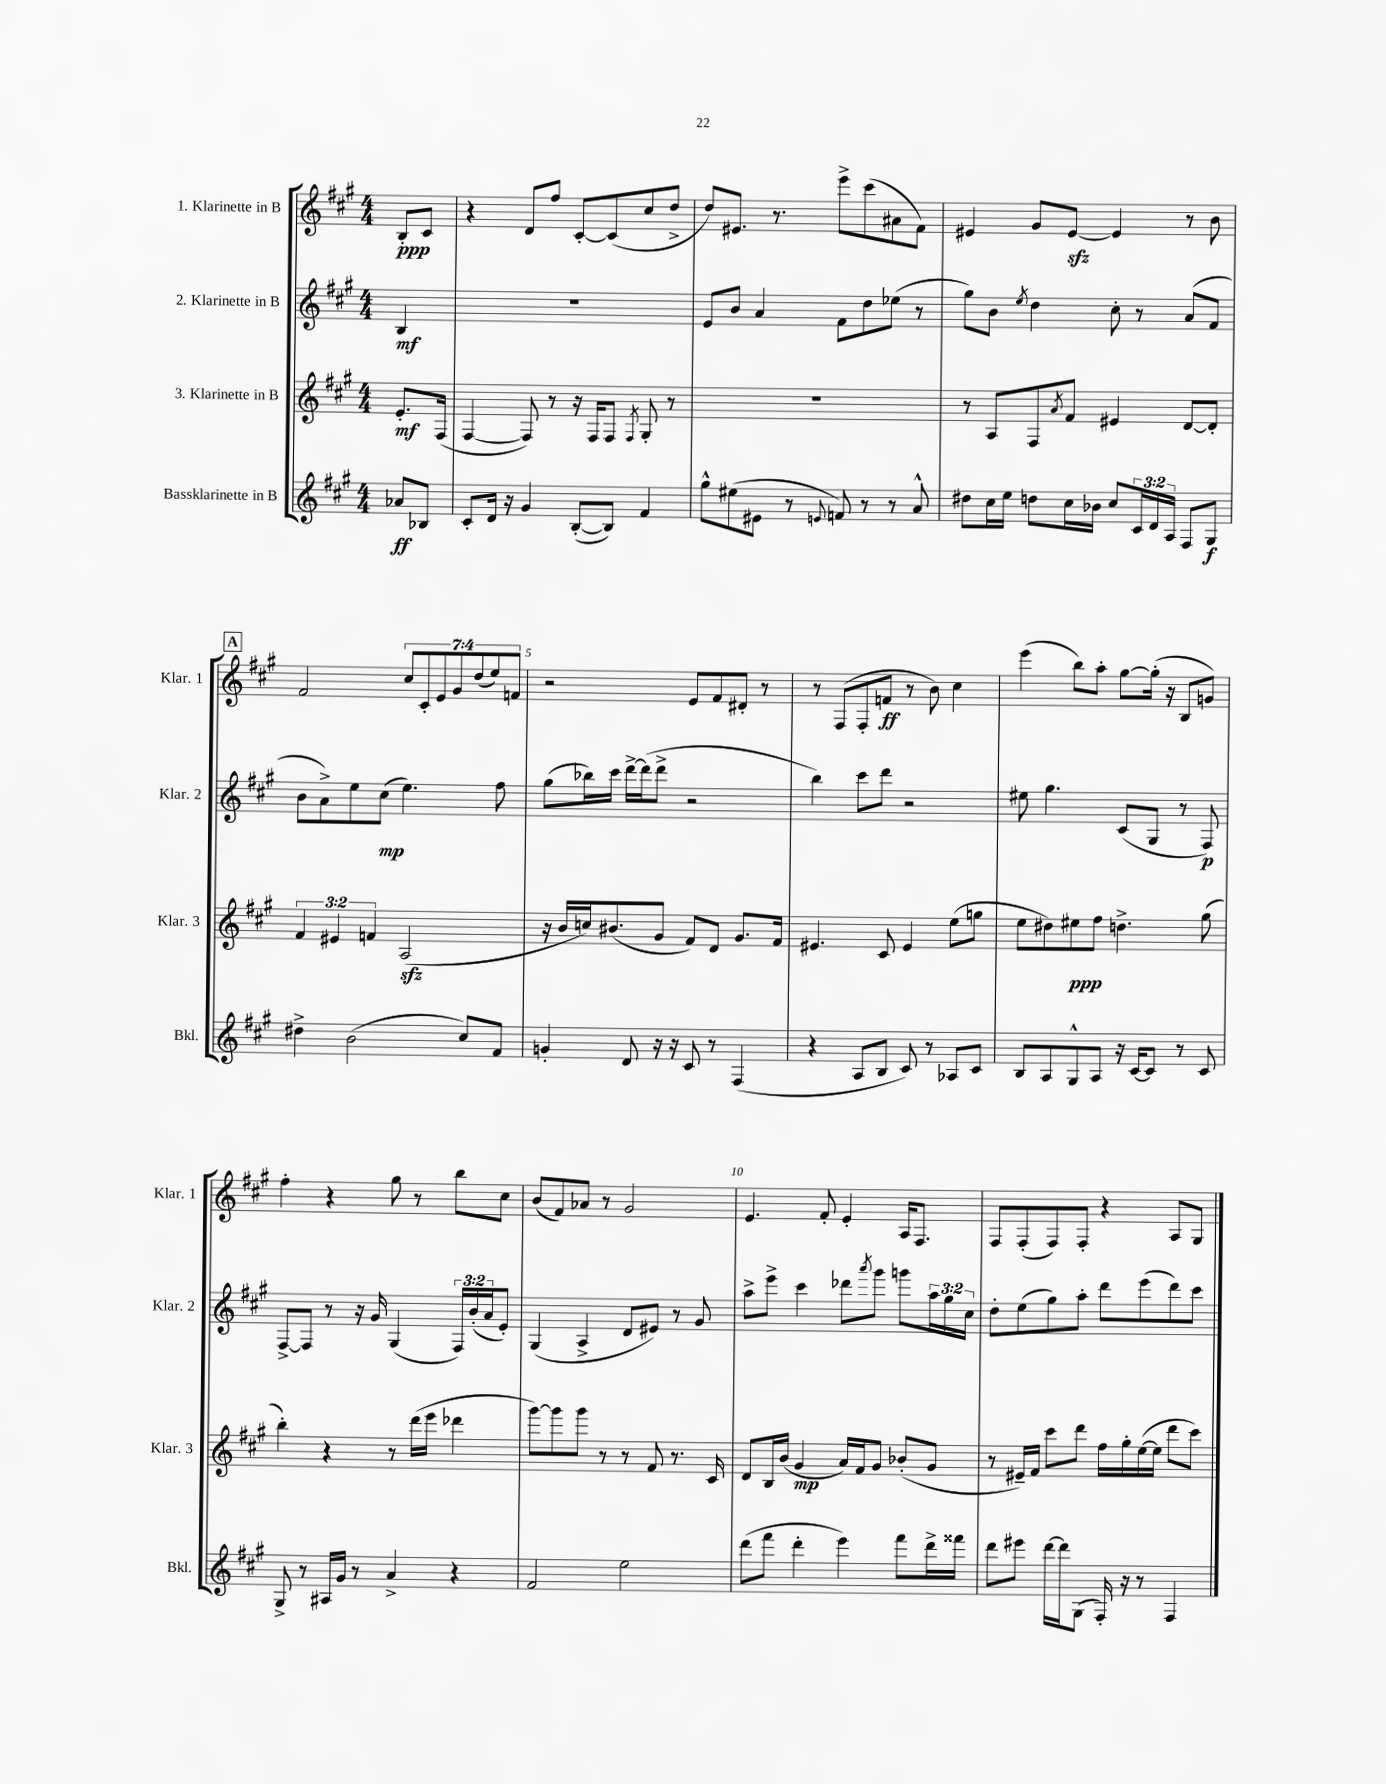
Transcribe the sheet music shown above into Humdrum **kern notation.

**kern	**dynam	**kern	**dynam	**kern	**dynam	**kern	**dynam
*part4	*part4	*part3	*part3	*part2	*part2	*part1	*part1
*staff4	*staff4	*staff3	*staff3	*staff2	*staff2	*staff1	*staff1
*I"Bassklarinette in B	*	*I"3. Klarinette in B	*	*I"2. Klarinette in B	*	*I"1. Klarinette in B	*
*I'Bkl.	*	*I'Klar. 3	*	*I'Klar. 2	*	*I'Klar. 1	*
*clefG2	*	*clefG2	*	*clefG2	*	*clefG2	*
*k[f#c#g#]	*	*k[f#c#g#]	*	*k[f#c#g#]	*	*k[f#c#g#]	*
*M4/4	*	*M4/4	*	*M4/4	*	*M4/4	*
=	=	=	=	=	=	=	=
8a-X/L	ff	8.e'/L	mf	4B/	mf	8B'/L	ppp
8B-X/J	.	.	.	.	.	8c#/J	.
.	.	(16F#/Jk	.	.	.	.	.
=1	=1	=1	=1	=1	=1	=1	=1
8c#'/L	.	[4F#/	.	1r	.	4r	.
16d/Jk	.	.	.	.	.	.	.
16r	.	.	.	.	.	.	.
4g#/	.	8F#/])	.	.	.	8d/L	.
.	.	8r	.	.	.	8ff#/J	.
([8B'/L	.	16r	.	.	.	[8c#'/L	.
.	.	16F#/KL	.	.	.	.	.
8B/J])	.	8F#/J	.	.	.	(8c#/]	.
.	.	8qF#/	.	.	.	.	.
4f#/	.	8G#'/	.	.	.	8cc#/	.
.	.	8r	.	.	.	8dd^/J	.
=2	=2	=2	=2	=2	=2	=2	=2
8gg#^^\L	.	1r	.	8e/L	.	8dd/L)	.
(8ee#X\	.	.	.	8b/J	.	8.e#X/J	.
8e#X\J	.	.	.	4a/	.	.	.
.	.	.	.	.	.	8.r	.
8r	.	.	.	.	.	.	.
8qqen/	.	.	.	.	.	.	.
8fn/)	.	.	.	8f#\L	.	8eee^\L	.
8r	.	.	.	8dd\	.	(8ccc#\	.
8r	.	.	.	(8ee-X\J	.	8a#X\	.
8a^^/	.	.	.	8r	.	8f#\J)	.
=3	=3	=3	=3	=3	=3	=3	=3
8dd#X\L	.	8r	.	8gg#\L)	.	4e#X/	.
16cc#\L	.	8A/L	.	8b\J	.	.	.
16ee\JJ	.	.	.	.	.	.	.
.	.	.	.	8qee/	.	.	.
8ddn\L	.	8F#/	.	4dd\	.	8g#/L	.
.	.	8qa/	.	.	.	.	.
16cc#\L	.	8f#/J	.	.	.	[8e#zz/J	.
16b-X\JJ	.	.	.	.	.	.	.
8cc#/L	.	4e#X/	.	8cc#'\	.	4e#/]	.
24c#/L	.	.	.	8r	.	.	.
24d/	.	.	.	.	.	.	.
24A/JJ	.	.	.	.	.	.	.
8F#/L	.	[8d/L	.	(8a/L	.	8r	.
8G#/J	f	8d'/J]	.	8f#/J	.	8b\	.
!!LO:LB:g=z
!!LO:REH:place=s1:t=A
=4	=4	=4	=4	=4	=4	=4	=4
4dd#X^\	.	6f#/	.	8b\L	.	2f#/	.
.	.	.	.	8a^\)	.	.	.
.	.	6e#X/	.	.	.	.	.
(2b\	.	.	.	8ee\	.	.	.
.	.	6fn/	.	.	.	.	.
.	.	.	.	(8cc#\J	mp	.	.
.	.	(2Azz/	.	4.ee\)	.	14cc#/L	.
.	.	.	.	.	.	14c#'/	.
.	.	.	.	.	.	14e/	.
.	.	.	.	.	.	14g#/	.
8cc#/L)	.	.	.	.	.	.	.
.	.	.	.	.	.	(14dd/	.
.	.	.	.	.	.	14ee/)	.
8f#/J	.	.	.	8ff#\	.	.	.
.	.	.	.	.	.	14fn/J	.
=5	=5	=5	=5	=5	=5	=5	=5
4gn'/	.	16r	.	(8gg#\L	.	2r	.
.	.	16b/LL	.	.	.	.	.
.	.	16ccn/J)	.	16bb-X\L)	.	.	.
.	.	(8.b#X/	.	16ccc#\JJ	.	.	.
8d/	.	.	.	[16ddd^\LL	.	.	.
.	.	.	.	(16ddd\J]	.	.	.
16r	.	8g#/J	.	8ddd^\J	.	.	.
16r	.	.	.	.	.	.	.
8c#/	.	8f#/L)	.	2r	.	8e/L	.
8r	.	8d/J	.	.	.	8f#/	.
(4F#/	.	8.g#/L	.	.	.	8d#X'/J	.
.	.	.	.	.	.	8r	.
.	.	16f#/Jk	.	.	.	.	.
=6	=6	=6	=6	=6	=6	=6	=6
4r	.	4.e#X/	.	4bb\)	.	8r	.
.	.	.	.	.	.	(8F#/L	.
8A/L	.	.	.	8ccc#\L	.	8F#'/	.
8B/J	.	8c#/	.	8ddd\J	.	8fn/J	ff
8c#/)	.	4e#/	.	2r	.	8r	.
8r	.	.	.	.	.	8b\)	.
8A-X/L	.	(8ee\L	.	.	.	4cc#\	.
8c#/J	.	8ggn\J	.	.	.	.	.
=7	=7	=7	=7	=7	=7	=7	=7
8B/L	.	8ee\L	.	8ee#X\	.	(4eee\	.
8A/	.	8dd#X\)	.	4.gg#\	.	.	.
8G#^^/	.	8ee#X\	ppp	.	.	8bb\L)	.
8A/J	.	8ff#\J	.	.	.	8aa'\J	.
16r	.	4.ddn^\	.	(8c#/L	.	[8gg#\L	.
[16c#/KL	.	.	.	.	.	.	.
8c#/J]	.	.	.	8G#/J	.	(16gg#'\Jk]	.
.	.	.	.	.	.	16r	.
8r	.	.	.	8r	.	8B/L	.
8c#/	.	(8gg#\	.	8F#/)	p	8gn/J)	.
!!LO:LB:g=z
=8	=8	=8	=8	=8	=8	=8	=8
8G#^/	.	4bb'\)	.	[8F#^/L	.	4ff#'\	.
8r	.	.	.	8F#/J]	.	.	.
16A#X/LL	.	4r	.	8r	.	4r	.
16g#/JJ	.	.	.	.	.	.	.
8r	.	.	.	16r	.	.	.
.	.	.	.	16g#/	.	.	.
4a^/	.	8r	.	(4G#/	.	8gg#\	.
.	.	(16ddd\LL	.	.	.	8r	.
.	.	16eee\JJ	.	.	.	.	.
4r	.	4ddd-X\	.	24F#/LL)	.	8bb\L	.
.	.	.	.	(24b'/	.	.	.
.	.	.	.	24a/J	.	.	.
.	.	.	.	8e'/J)	.	8cc#\J	.
=9	=9	=9	=9	=9	=9	=9	=9
2f#/	.	[8ggg#\L)	.	(4G#/	.	(8b/L	.
.	.	8ggg#\]	.	.	.	8f#/)	.
.	.	8ggg#\J	.	4A^/	.	8a-X/J	.
.	.	8r	.	.	.	8r	.
2ee\	.	8r	.	8d/L	.	2g#/	.
.	.	8f#/	.	8e#X/J)	.	.	.
.	.	8.r	.	8r	.	.	.
.	.	.	.	8g#/	.	.	.
.	.	16c#/	.	.	.	.	.
=10	=10	=10	=10	=10	=10	=10	=10
(8ddd\L	.	8d/L	.	8aa^\L	.	4.e/	.
8fff#\J	.	16B/L	.	8eee^\J	.	.	.
.	.	(16b/JJ	.	.	.	.	.
4ddd'\	.	4g#/	mp	4ccc#\	.	.	.
.	.	.	.	.	.	8f#'/	.
4eee\)	.	16a/LL)	.	8ddd-X\L	.	4e'/	.
.	.	16f#/J	.	.	.	.	.
.	.	.	.	8qaaa/	.	.	.
.	.	8g#/J	.	8ggg#\J	.	.	.
8fff#\L	.	(8b-X'/L	.	8gggn\L	.	16A/KL	.
.	.	.	.	.	.	8.F#/J	.
16ddd^\L	.	8g#/J	.	24aa\L	.	.	.
.	.	.	.	24gg#\	.	.	.
16fff##X\JJ	.	.	.	.	.	.	.
.	.	.	.	24cc#\JJ	.	.	.
=11	=11	=11	=11	=11	=11	=11	=11
8ddd\L	.	8r	.	8dd'\L	.	8F#/L	.
8eee#X\J	.	16e#X~/LL)	.	(8ee\	.	(8F#'/	.
.	.	16f#/JJ	.	.	.	.	.
[16ddd\LL	.	8ccc#\L	.	8gg#\)	.	8F#/)	.
16ddd\J]	.	.	.	.	.	.	.
(8G#\J	.	8ddd\J	.	8aa'\J	.	8F#'/J	.
16F#'/)	.	16ff#\LL	.	8ddd\L	.	4r	.
16r	.	16gg#'\	.	.	.	.	.
8r	.	([16ee\	.	(8eee\	.	.	.
.	.	16ee\JJ]	.	.	.	.	.
4F#/	.	8ddd\L	.	8ddd\)	.	8A/L	.
.	.	8ccc#\J)	.	8ccc#\J	.	8G#/J	.
==	==	==	==	==	==	==	==
*-	*-	*-	*-	*-	*-	*-	*-
